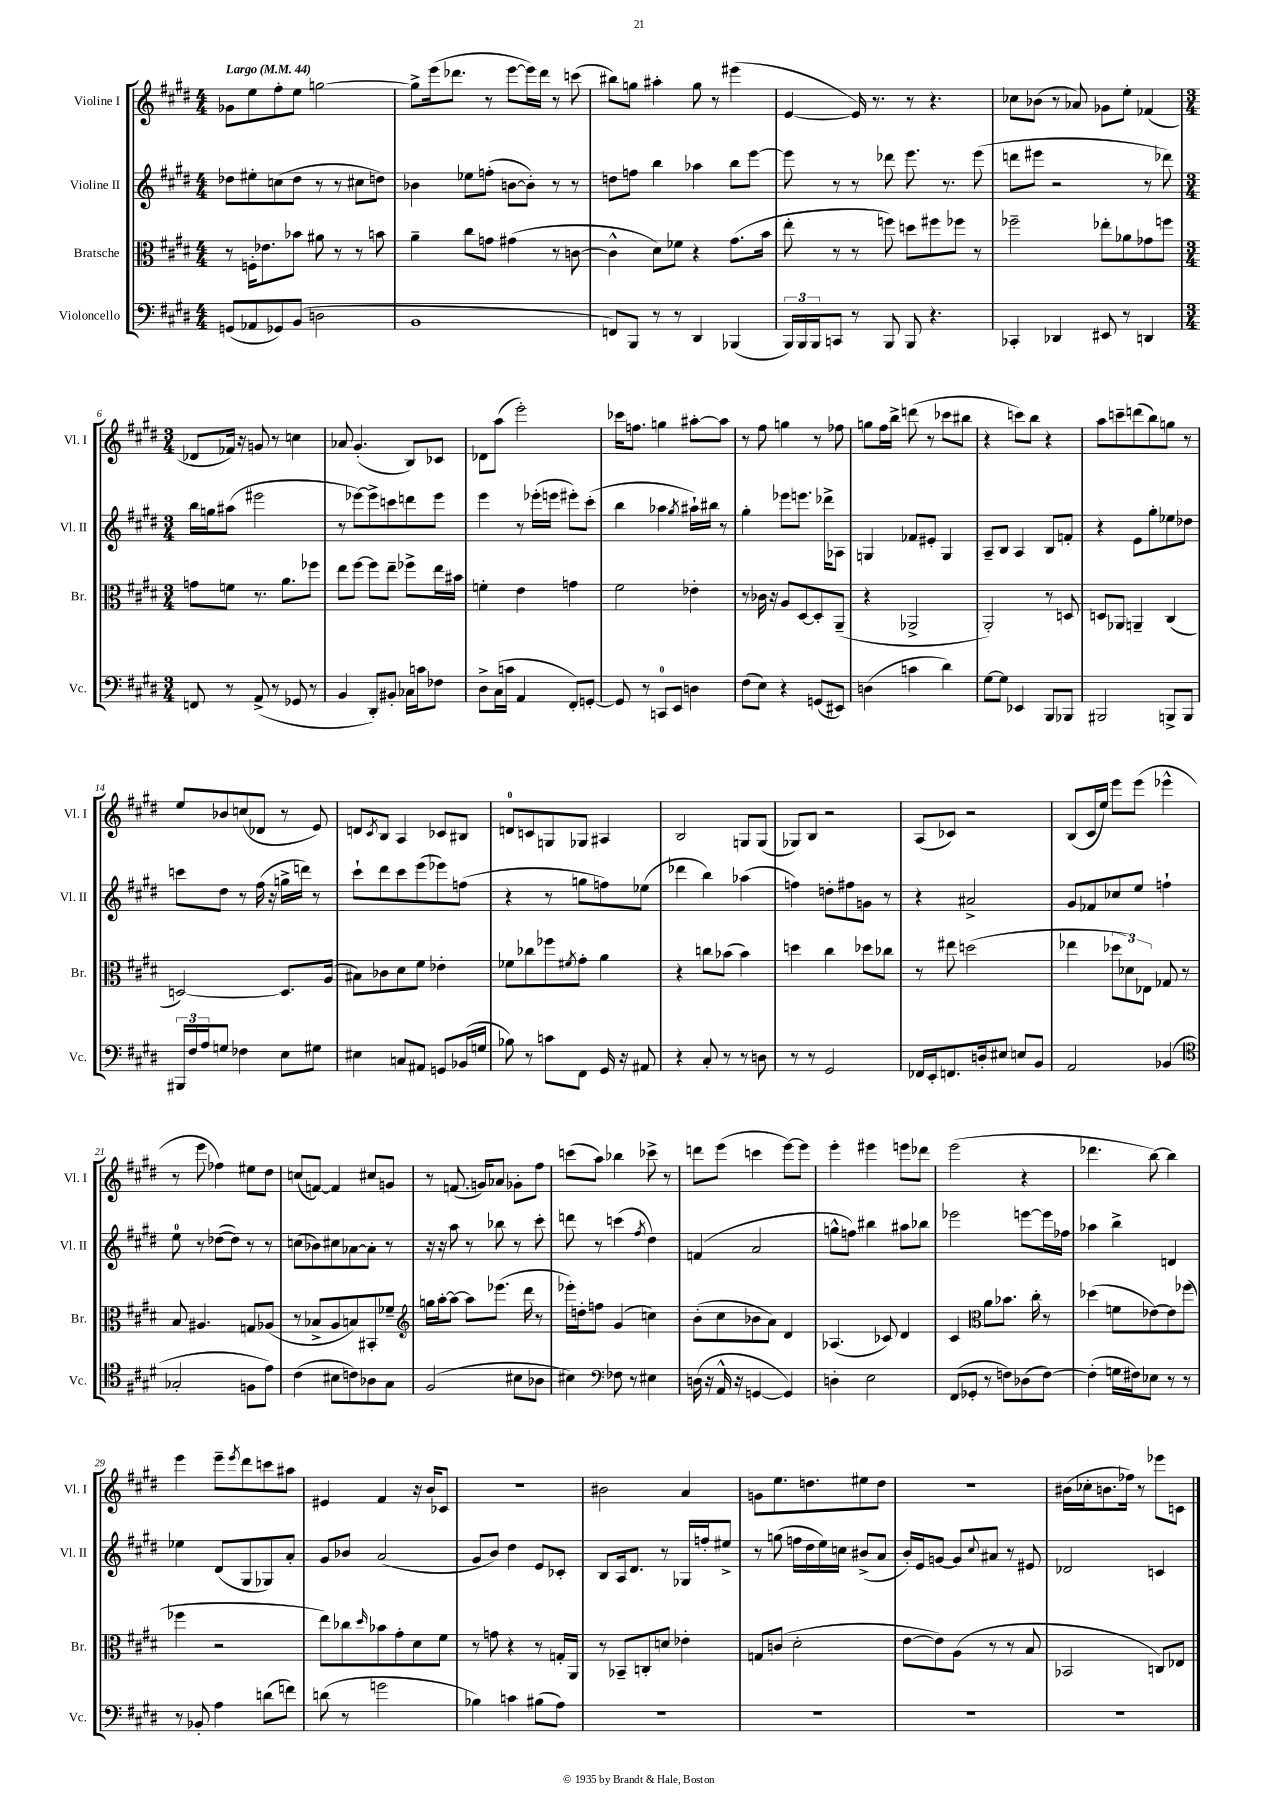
<<
\new StaffGroup <<
\new Staff = "s0" \with { instrumentName = "Violine I" shortInstrumentName = "Vl. I" } {
    \clef treble \key e \major \numericTimeSignature \time 4/4 \tempo "Largo" 4 = 44
    ges'8 e''8 fis''8-. e''8 g''2~ |
    g''8-> e'''16( des'''8. r8 e'''8~ e'''16) des'''16 r8 c'''8( |
    bis''8) g''8 ais''4-. g''8 r8 eis'''4( |
    e'4~ e'16) r8. r8 r4. |
    ces''8 bes'8( r8 aes'8) ges'8 e''8-. fes'4( |
    \numericTimeSignature \time 3/4 des'8 fes'16) r16 g'8 r8 c''4 |
    aes'8 gis'4.-.( b8) ces'8 |
    des'8 a''8( e'''2-.) |
    ces'''16 f''8. g''4 ais''8~-. ais''8 |
    r8 fis''8 g''4 r8 fes''8 |
    g''8 fis''16 b''16-> d'''8( r8 ces'''8 bis''8 |
    r4 c'''8) b''8 r4 |
    a''8 c'''8-- d'''8( b''8) g''8 r8 |
    e''8 bes'8 c''8( des'8 r8 e'8) |
    d'8 \acciaccatura { cis'8 } b8 a4 ces'8 bis8 |
    d'8-0 c'8 g8 ges8 ais4 |
    b2 g8 g8( |
    ges8) b8 r2 |
    a8( ces'8) r2 |
    b8( cis'16 e''16) e'''8 e'''8( ees'''4-^ |
    r8 e'''8 fes''4) eis''8 dis''8 |
    c''8( f'8~) f'4 cis''8 g'8 |
    r8 f'8.( g'16) aes'8 ges'8-. fis''8 |
    c'''8( a''8) bes''4 ces'''8-> r8 |
    d'''8 e'''8( c'''4 e'''8~) e'''8 |
    e'''4-. eis'''4 e'''8 des'''8 |
    e'''2( r4 |
    des'''4. b''8~) b''4 |
    e'''4 e'''8-- \acciaccatura { e'''8 } dis'''8 c'''8 ais''8 |
    eis'4 fis'4 r16 b'16 ces'8 |
    R2. |
    bis'2 a'4 |
    g'8 e''8. d''8. eis''8 d''8 |
    R2. |
    bis'16( ces''16-. b'8. fes''16) r8 ees'''8 c'8 \bar "|." |
}
\new Staff = "s1" \with { instrumentName = "Violine II" shortInstrumentName = "Vl. II" } {
    \clef treble \key e \major \numericTimeSignature \time 4/4
    des''8 eis''8-. c''8( des''8 r8 r8 cis''8 d''8) |
    bes'4 ees''8 f''8-.( b'8~ b'8-.) r8 r8 |
    d''8 f''8 b''4 aes''4 b''8 e'''8~ |
    e'''8 r8 r8 des'''8 e'''8. r8. e'''8( |
    d'''8 eis'''8 r2 r8 des'''8) |
    \numericTimeSignature \time 3/4 b''16 g''16 ais''8( eis'''2 |
    r8 ees'''8~) ees'''8-> c'''8 d'''8 ees'''8 |
    e'''4 r8 ees'''16-.( e'''16 eis'''8-.) cis'''8-.( |
    b''4 aes''4 \acciaccatura { gis''8 } ais''16-!) bis''16 r8 |
    gis''4-. ees'''8 e'''8. des'''16-> aes8 |
    g4 fes'8 eis'8-. g4 |
    a8-- b8 a4 b8 f'8-. |
    r4 e'8 gis''8-. ees''8 des''8 |
    c'''8 dis''8 r8 fis''16( r16 g''16-> d'''16) r8 |
    cis'''8-! dis'''8 cis'''8 e'''8( ees'''8) f''8( |
    r4 r8 g''8 f''8) ees''8( |
    des'''4 b''4) aes''4( |
    f''4) d''8-. fis''8 g'8 r8 |
    r4 ais'2-> |
    gis'8 fes'8 ces''8 e''8 f''4-! |
    e''8-0 r8 des''8~( des''8) r8 r8 |
    c''8( bes'8) cis''8 aes'8~ aes'8-. r8 |
    r16 r16 a''8 r8 bes''8 r8 cis'''8-. |
    d'''8 r8 c'''4( \acciaccatura { fis''8 } dis''4) |
    f'4( a'2 |
    g''8-^ f''8) bis''4 ais''8 bes''8 |
    ees'''2 e'''8~ e'''16 fes''16 |
    aes''4 b''4-> d'4 |
    ees''4 dis'8( gis8 ges8) a'8-. |
    gis'8 bes'8 a'2( |
    gis'8 b'8) dis''4 e'8 ces'8-. |
    b8 a16 dis'8. r8 ges16 f''16-. eis''8-> |
    r8 g''8( f''16 dis''16 e''16) c''16 bis'8->( a'8 |
    b'16-.) e'16 g'8~ g'8 \appoggiatura { cis''8 } ais'8 r8 eis'8 |
    des'2 c'4 \bar "|." |
}
\new Staff = "s2" \with { instrumentName = "Bratsche" shortInstrumentName = "Br." } {
    \clef alto \key e \major \numericTimeSignature \time 4/4
    r8 f16-. ees'8. bes'8 ais'8 r8 r8 b'8 |
    a'4-- cis''8 g'8 gis'4( r8 c'8~ |
    c'4-^ dis'8) fes'8 r4 gis'8.( b'16 |
    e''8-. r8 r8 f''8) d''8 fis''8 fes''8 r8 |
    fes''2-- ees''8-. aes'8 ges'8 f''8 |
    \numericTimeSignature \time 3/4 g'8 f'8 r8. a'8. fes''8 |
    e''8 fis''8~ fis''8 e''8-- fes''8-> e''16 bis'16 |
    f'4-. e'4 g'4 |
    fis'2 ees'4-. |
    r8 ces'16 r16 a8 dis8~ dis8-. a,8--( |
    r4 aes,2-> |
    a,2-.) r8 d8 |
    d8 aes,8 a,4-- cis4( |
    d2~) d8. a16( |
    bis8) ces'8 dis'8 fis'8 ees'4-. |
    fes'8 ces''8 fes''8 \acciaccatura { fis'8 } gis'8-. a'4 |
    r4 c''8 bes'8( bes'4) |
    d''4 cis''4 des''8 ces''8 |
    r8 eis''8 d''2( |
    ees''4 \tuplet 3/2 { des''8 des'8) ees8 } ges8 r8 |
    b8 ais4. g8 aes8( |
    r8 bes8-> a8 b8) bis,8-. fes'8-- |
    \clef treble g''16 a''16~-. a''8~ a''8 ees'''8.( dis'''16 r8 |
    ees'''16-.) d''16-. f''8 gis'4( c''4) |
    b'8-.( cis''8 bes'8 a'8) dis'4 |
    aes4.( ces'8) dis'4 |
    cis'4 \clef alto a'8 bes'8. cis''16-. r8 |
    des''4( f'8 ees'8~) ees'8 fes''8( |
    fes''4 r2 |
    e''8) ces''8 \grace { dis''16 } bes'8 gis'8-. dis'8 fis'8 |
    r8 g'8 r4 r8 g16-. a,16 |
    r8 bes,8-- c8-. d'8 ees'4-. |
    g8 c'8( dis'2-. |
    e'8~ e'8) a8( r8 r8 b8 |
    bes,2 c8) ees8 \bar "|." |
}
\new Staff = "s3" \with { instrumentName = "Violoncello" shortInstrumentName = "Vc." } {
    \clef bass \key e \major \numericTimeSignature \time 4/4
    g,8( aes,8 ges,8) b,8( d2 |
    b,1 |
    f,8) b,,8 r8 r8 dis,4 bes,,4( |
    \tuplet 3/2 { b,,16) b,,16 b,,16 } c,8 r8 b,,8 b,,8 r4. |
    ces,4-. des,4 eis,8 r8 d,4 |
    \numericTimeSignature \time 3/4 f,8 r8 a,8->( r8 ges,8 r8 |
    b,4 dis,8-.) bis,8-. ces16 c'16 fes8 |
    dis8-> cis16( c'16 a,4 fis,8-.) g,8~-. |
    g,8 r8 c,8-0 e,8 d4 |
    fis8( e8) r4 g,8( eis,8) |
    d4( c'4 dis'4) |
    gis8~ gis8 ees,4 b,,8 bes,,8 |
    bis,,2 b,,8-> b,,8 |
    \tuplet 3/2 { bis,,16 fis16 a16 } g8 fes4 e8 gis8 |
    eis4 c8 ais,8 g,8 bes,16( g16 |
    bes8) r8 c'8 fis,8 gis,16 r16 ais,8 |
    r4 cis8-. r8 r8 d8 |
    r8 r8 gis,2 |
    fes,16 e,16-. f,8. d16-. eis8 e8 b,8 |
    a,2 bes,4( |
    \clef tenor ges2-. f8 e'8) |
    cis'4( bis8 c'8) aes8 gis8 |
    fis2( bis8 aes8 |
    bis4) \clef bass fes8 r8 eis4 |
    d16( r16 a,16-^ r16 g,4~ g,4) |
    d4-. e2 |
    fis,8( ges,8-. r8 f8) des8( f8~) |
    f4-.( g16 fis16) ees8 r8 r8 |
    r8 bes,8-. a4 d'8( f'8) |
    d'8( r8 g'2 |
    bes4) c'4 bis8( a8) |
    R2. |
    R2. |
    R2. |
    R2. \bar "|." |
}
>>
>>
